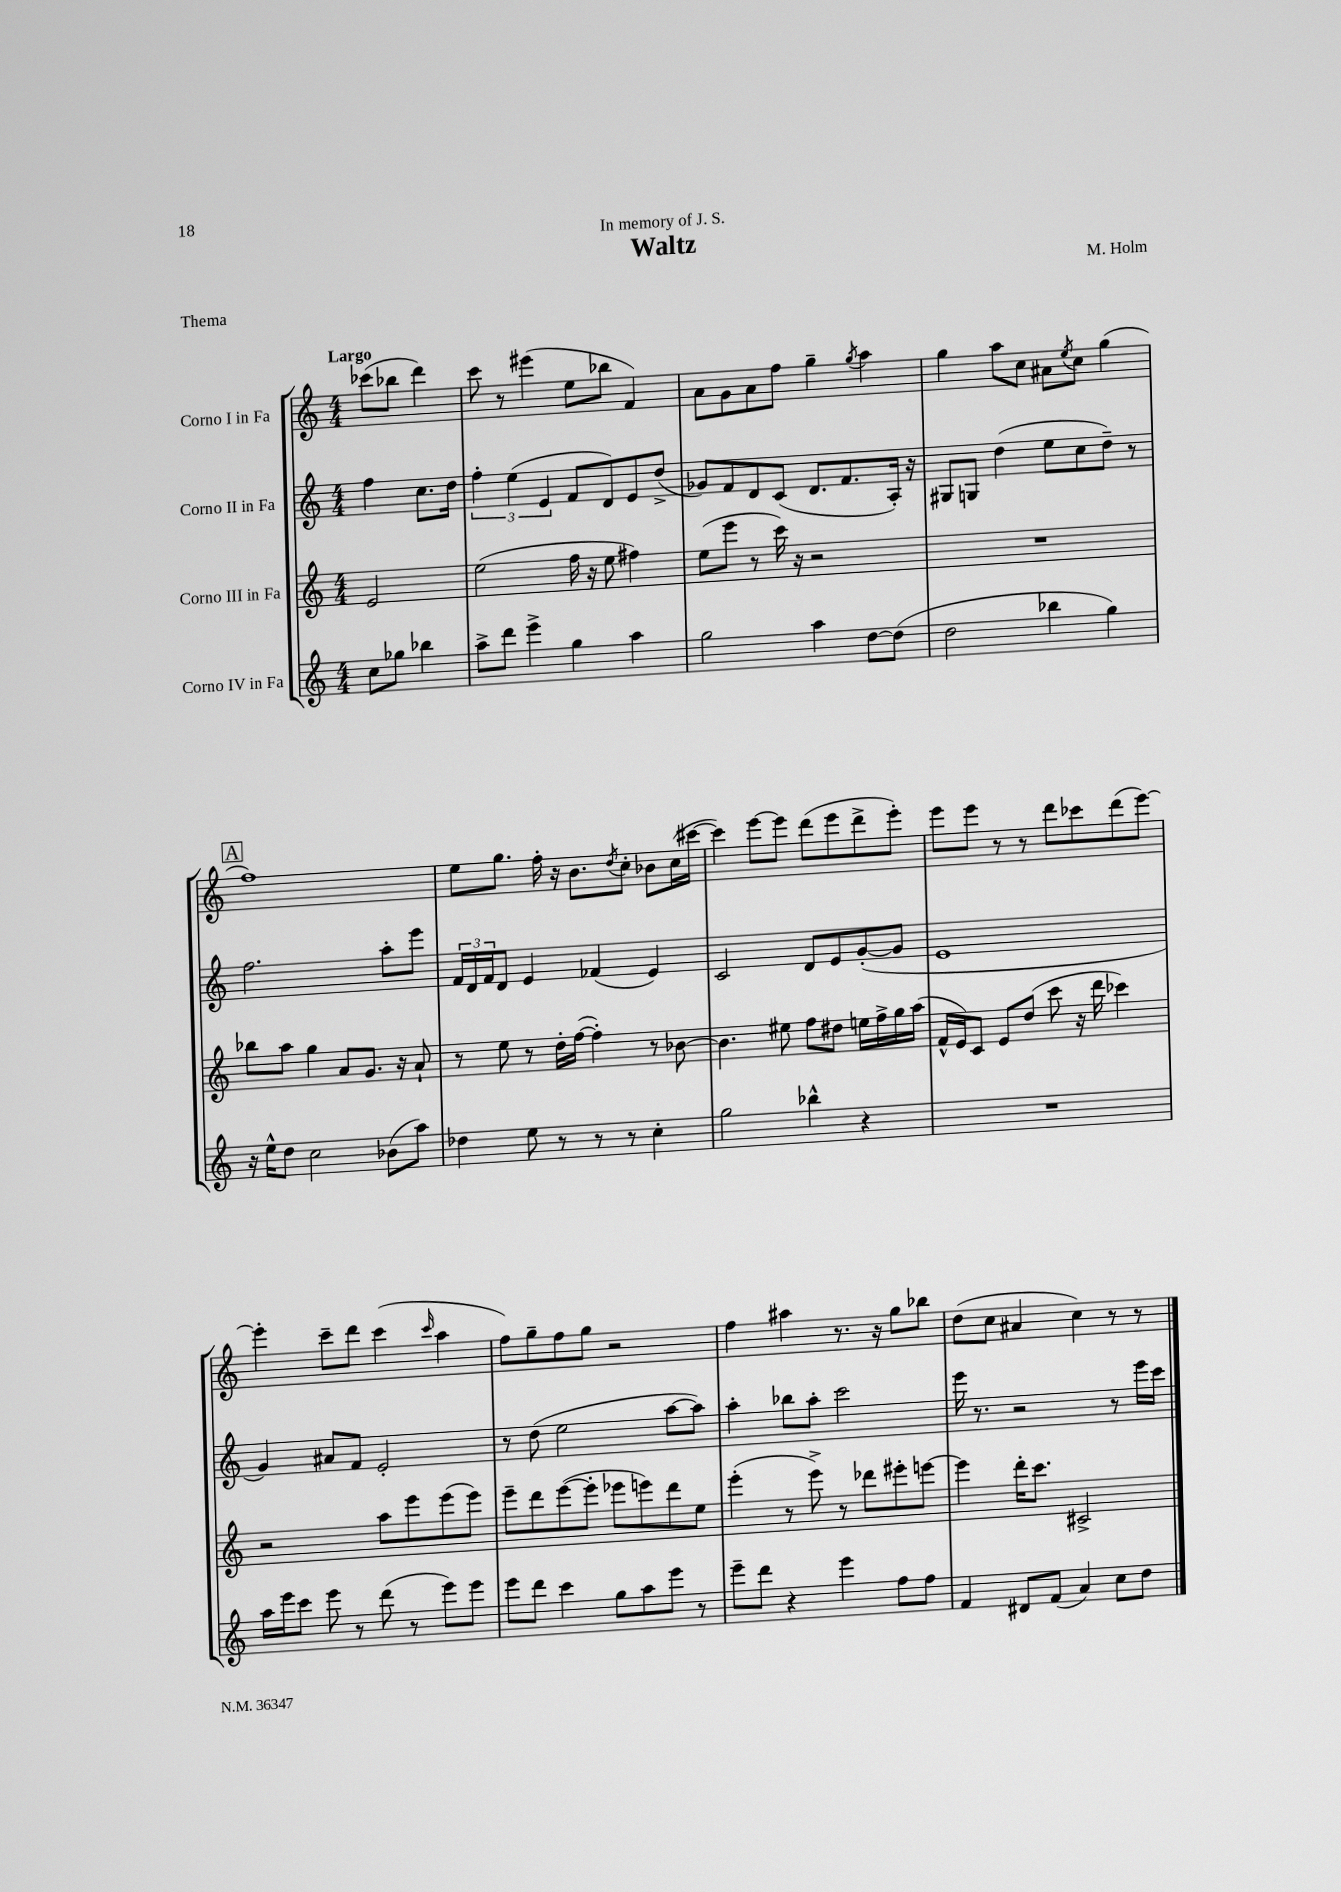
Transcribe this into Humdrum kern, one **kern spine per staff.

**kern	**kern	**kern	**kern
*staff4	*staff3	*staff2	*staff1
*clefG2	*clefG2	*clefG2	*clefG2
*k[]	*k[]	*k[]	*k[]
*M4/4	*M4/4	*M4/4	*M4/4
8cc	2e	4ff	(8ccc-
8gg-	.	.	8bb-
4bb-	.	8.cc	4ddd)
.	.	16dd	.
=	=	=	=
8aa^	(2ee	6ff'	8ccc
8ddd	.	.	8r
.	.	(6ee	.
4eee^	.	.	(4eee#
.	.	6e	.
4gg	16ff	8f	8ee
.	16r	.	.
.	8ee	8d)	8bb-
4aa	4ff#)	8e	4f)
.	.	(8dd^	.
=	=	=	=
2gg	(8ee	8g-)	8a
.	8eee	8f	8g
.	8r	8d	8a
.	16ccc)	(8c	8ff
.	16r	.	.
4aa	2r	8.d	4gg~
.	.	8.f	.
.	.	.	8qgg
[8dd	.	.	4aa
(8dd]	.	16A')	.
.	.	16r	.
=	=	=	=
2dd	1r	8G#	4gg
.	.	8G	.
.	.	(4dd	8aa
.	.	.	8cc
4bb-	.	8ee	8a#
.	.	.	8qee
.	.	8cc	8cc
4gg)	.	8dd~)	(4gg
.	.	8r	.
=	=	=	=
16r	8bb-	2.ff	1ff)
16ee^^	.	.	.
8dd	8aa	.	.
2cc	4gg	.	.
.	8a	.	.
.	8.g	.	.
(8b-	.	8aa'	.
.	16r	.	.
8aa)	8a`	8eee	.
=	=	=	=
4dd-	8r	24f	8ee
.	.	24d	.
.	.	24f	.
.	8ee	8d	8.gg
8ee	8r	4e	.
.	.	.	16ff'
8r	16dd'	.	16r
.	([16ff	.	8.b
8r	4ff'])	(4f-	.
.	.	.	8qdd
8r	.	.	8cc'
4cc'	8r	4e)	8b-
.	[8b-	.	(16cc
.	.	.	[16ccc#
=	=	=	=
2gg	4.b-]	2c	4ccc#])
.	.	.	[8eee
.	8ee#	.	8eee]
4bb-^^	8ff	8d	(8ddd
.	8dd#	8e	8eee
4r	16ee	([8g'	8ddd^
.	16ff^	.	.
.	16gg	8g]	8eee')
.	(16aa	.	.
=	=	=	=
1r	16f^^	1e	8eee
.	16e)	.	.
.	8c	.	8eee
.	8e	.	8r
.	(8dd	.	8r
.	8ccc	.	8ddd
.	16r	.	8ccc-
.	16ddd	.	.
.	4ccc-)	.	(8ddd
.	.	.	[8eee)
=	=	=	=
16aa	2r	4g)	4eee']
16eee	.	.	.
8ccc	.	.	.
8eee	.	8a#	8ccc~
8r	.	8f	8ddd
(8ddd	8aa	2e'	(4ccc
8r	8eee	.	.
.	.	.	16qqccc
8eee)	(8eee	.	4aa
8eee	8eee)	.	.
=	=	=	=
8eee	8eee~	8r	8ff)
8ddd	8ddd	(8dd	8gg~
4ccc	([8eee	2ee	8ff
.	8eee']	.	8gg
8gg	8eee-	.	2r
8aa	8eee)	.	.
8eee	8ddd	[8aa	.
8r	8ee	8aa])	.
=	=	=	=
8eee~	(4eee'	4aa'	4ff
8ddd	.	.	.
4r	8r	8bb-	4aa#
.	8eee^)	8aa'	.
4eee	8r	2ccc	8.r
.	8ddd-	.	.
.	.	.	16r
8ff	8eee#'	.	8gg
8ff	[8eee	.	8bb-
=	=	=	=
4f	4eee]	16eee	(8dd
.	.	8.r	.
.	.	.	8cc
8d#	16ddd'	2r	4a#
.	8.ccc	.	.
(8f	.	.	.
4a)	2c#^	.	4cc)
8cc	.	8r	8r
8dd	.	16eee	8r
.	.	16ccc	.
==	==	==	==
*-	*-	*-	*-
